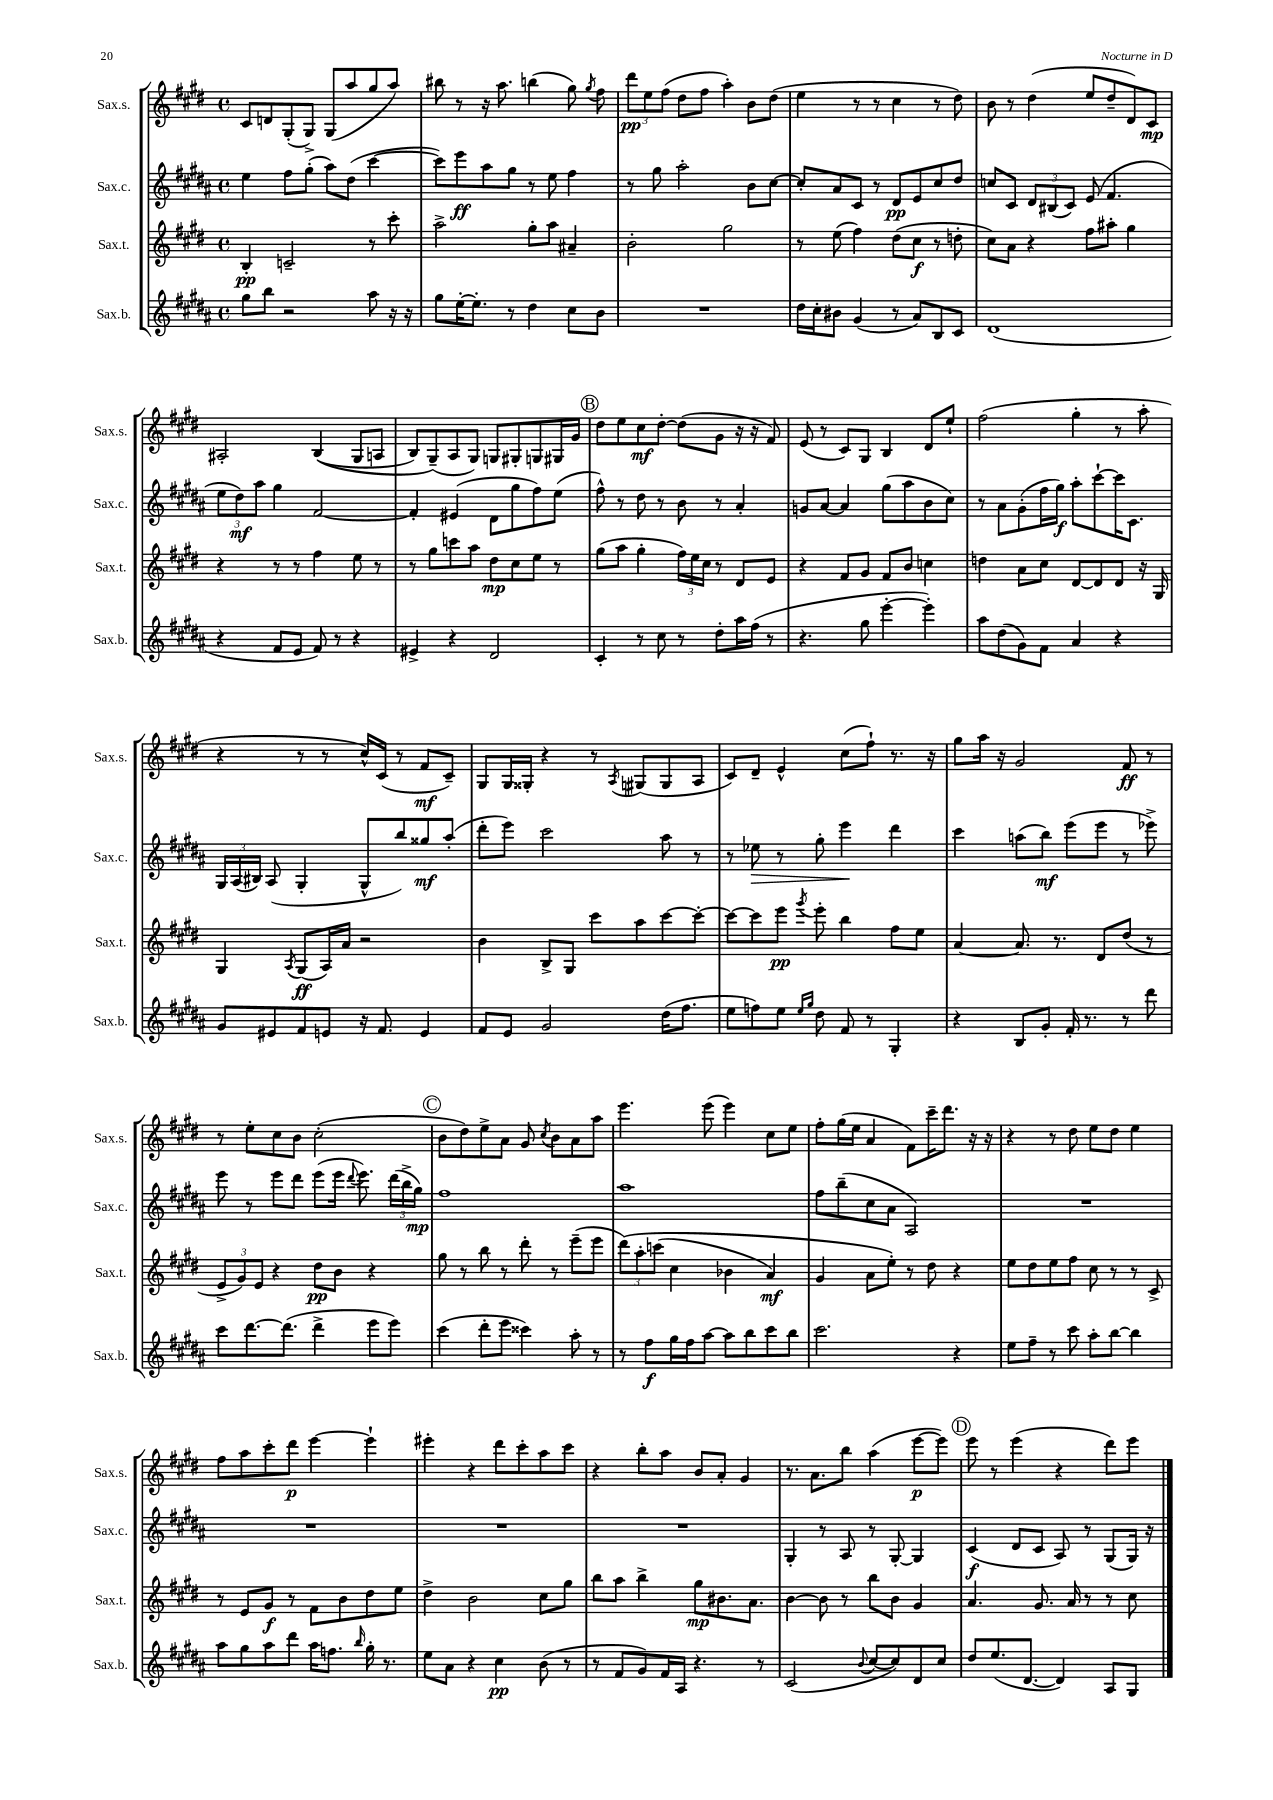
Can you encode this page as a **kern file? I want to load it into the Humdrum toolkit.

**kern	**dynam	**kern	**dynam	**kern	**dynam	**kern	**dynam
*part4	*part4	*part3	*part3	*part2	*part2	*part1	*part1
*staff4	*staff4	*staff3	*staff3	*staff2	*staff2	*staff1	*staff1
*I"Sax.b.	*	*I"Sax.t.	*	*I"Sax.c.	*	*I"Sax.s.	*
*I'Sax.b.	*	*I'Sax.t.	*	*I'Sax.c.	*	*I'Sax.s.	*
*clefG2	*	*clefG2	*	*clefG2	*	*clefG2	*
*k[f#c#g#d#a#]	*	*k[f#c#g#d#]	*	*k[f#c#g#d#a#]	*	*k[f#c#g#d#]	*
*M4/4	*	*M4/4	*	*M4/4	*	*M4/4	*
*met(c)	*	*met(c)	*	*met(c)	*	*met(c)	*
=122	=122	=122	=122	=122	=122	=122	=122
8gg#\L	.	4B'/	pp	4ee\	.	8c#/L	.
8bb\J	.	.	.	.	.	8dn/	.
2r	.	2cn~/	.	8ff#\L	.	(8G#'/	.
.	.	.	.	(8gg#'\J	.	8G#^/J)	.
.	.	.	.	8aa#\L)	.	(8G#/L	.
.	.	.	.	(8dd#\J	.	8aa/	.
8aa#\	.	8r	.	[4ccc#\	.	8gg#/	.
16r	.	8ccc#'\	.	.	.	8aa/J)	.
16r	.	.	.	.	.	.	.
=123	=123	=123	=123	=123	=123	=123	=123
8gg#\L	.	2aa^\	.	8ccc#\L])	.	8bb#X\	.
[16ee'\K	.	.	.	8eee\	ff	8r	.
8.ee'\J]	.	.	.	.	.	.	.
.	.	.	.	8aa#\	.	16r	.
.	.	.	.	.	.	8.aa\	.
8r	.	.	.	8gg#\J	.	.	.
4dd#\	.	8gg#'\L	.	8r	.	(4bbn\	.
.	.	8aa\J	.	8ee\	.	.	.
8cc#\L	.	4a#X~/	.	4ff#\	.	8gg#\)	.
.	.	.	.	.	.	8qgg#/	.
8b\J	.	.	.	.	.	8ff#\	.
=124	=124	=124	=124	=124	=124	=124	=124
1r	.	2b'\	.	8r	.	12ddd#\L	pp
.	.	.	.	.	.	12ee\	.
.	.	.	.	8gg#\	.	.	.
.	.	.	.	.	.	(12ff#\J	.
.	.	.	.	2aa#'\	.	8dd#\L	.
.	.	.	.	.	.	8ff#\J	.
.	.	2gg#\	.	.	.	4aa'\)	.
.	.	.	.	8b\L	.	8b\L	.
.	.	.	.	[8cc#\J	.	(8dd#\J	.
=125	=125	=125	=125	=125	=125	=125	=125
16dd#\LL	.	8r	.	8cc#'/L]	.	4ee\	.
16cc#'\J	.	.	.	.	.	.	.
8b#X\J	.	(8ee\	.	8a#/	.	.	.
(4g#/	.	4ff#\)	.	8c#/J	.	8r	.
.	.	.	.	8r	.	8r	.
8r	.	(8dd#\L	.	8d#/L	pp	4cc#\	.
8a#/L)	.	8cc#\J	f	8e/	.	.	.
8B/	.	8r	.	8cc#/	.	8r	.
8c#/J	.	8ddn'\	.	8dd#/J	.	8dd#\)	.
=126	=126	=126	=126	=126	=126	=126	=126
(1d#	.	8cc#\L)	.	8ccn/L	.	8b\	.
.	.	8a\J	.	8c#/J	.	8r	.
.	.	4r	.	12d#/L	.	(4dd#\	.
.	.	.	.	(12B#X/	.	.	.
.	.	.	.	12c#/J)	.	.	.
.	.	8ff#\L	.	(8e/	.	8ee/L	.
.	.	8aa#X'\J	.	4.f#/	.	8dd#~/	.
.	.	4gg#\	.	.	.	8d#/)	.
.	.	.	.	.	.	8c#/J	mp
!!LO:LB:g=z
=127	=127	=127	=127	=127	=127	=127	=127
4r	.	4r	.	12ee\L	.	2A#X'/	.
.	.	.	.	12dd#\)	mf	.	.
.	.	.	.	12aa#\J	.	.	.
8f#/L	.	8r	.	4gg#\	.	.	.
8e/J	.	8r	.	.	.	.	.
8f#/)	.	4ff#\	.	[2f#/	.	((4B/	.
8r	.	.	.	.	.	.	.
4r	.	8ee\	.	.	.	8G#/L	.
.	.	8r	.	.	.	8An/J	.
=128	=128	=128	=128	=128	=128	=128	=128
4e#X^/	.	8r	.	4f#'/]	.	8B/L)	.
.	.	8gg#\L	.	.	.	(8G#~/)	.
4r	.	8cccn\	.	(4e#X/	.	8A/	.
.	.	8aa\J	.	.	.	8G#/J)	.
2d#/	.	8dd#\L	mp	8d#\L	.	8Gn/L	.
.	.	8cc#\	.	8gg#\	.	8G#X'/	.
.	.	8ee\J	.	8ff#\)	.	8Gn/	.
.	.	8r	.	(8ee\J	.	16G#X/L	.
.	.	.	.	.	.	16g#/JJ	.
!!LO:REH:place=s1:t=B
=129	=129	=129	=129	=129	=129	=129	=129
4c#'/	.	(8gg#\L	.	8ff#^^\)	.	8dd#\L	.
.	.	8aa\J	.	8r	.	8ee\	.
8r	.	4gg#'\	.	8dd#\	.	8cc#\	mf
8cc#\	.	.	.	8r	.	[8dd#'\J	.
8r	.	24ff#\LL)	.	8b\	.	(8dd#\L]	.
.	.	24ee\	.	.	.	.	.
.	.	24cc#\JJ	.	.	.	.	.
8dd#'\L	.	8r	.	8r	.	8g#\J	.
16aa#\L	.	8d#/L	.	4a#'/	.	16r	.
(16ff#\JJ	.	.	.	.	.	16r	.
8r	.	8e/J	.	.	.	8f#/)	.
=130	=130	=130	=130	=130	=130	=130	=130
4.r	.	4r	.	8gn/L	.	(8e/	.
.	.	.	.	[8a#/J	.	8r	.
.	.	8f#/L	.	4a#/]	.	8c#/L)	.
8gg#\	.	8g#/J	.	.	.	8G#/J	.
[4eee'\	.	8f#/L	.	(8gg#\L	.	4B/	.
.	.	8b/J	.	8aa#\	.	.	.
4eee'\])	.	4ccn\	.	8b\	.	8d#/L	.
.	.	.	.	8cc#\J)	.	8ee`/J	.
=131	=131	=131	=131	=131	=131	=131	=131
8aa#\L	.	4ddn\	.	8r	.	(2ff#\	.
(8dd#\	.	.	.	8a#\L	.	.	.
8g#\)	.	8a\L	.	(8g#'\	.	.	.
8f#\J	.	8cc#\J	.	16ff#\L	.	.	.
.	.	.	.	16gg#\JJ)	f	.	.
4a#/	.	[8d#/L	.	8aa#'\L	.	4gg#'\	.
.	.	8d#/]	.	[8ccc#`\	.	.	.
4r	.	8d#/J	.	16ccc#\K]	.	8r	.
.	.	.	.	8.c#\J	.	.	.
.	.	16r	.	.	.	8aa'\	.
.	.	16G#/	.	.	.	.	.
!!LO:LB:g=z
=132	=132	=132	=132	=132	=132	=132	=132
8g#/L	.	4G#/	.	24G#/LL	.	4r	.
.	.	.	.	(24A#/	.	.	.
.	.	.	.	24B#X/JJ)	.	.	.
8e#X/	.	.	.	(8A#/	.	.	.
.	.	8qA/	.	.	.	.	.
8f#/	.	(8G#/L	ff	4G#'/	.	8r	.
8en/J	.	16A/L)	.	.	.	8r	.
.	.	16a/JJ	.	.	.	.	.
16r	.	2r	.	8G#^^/L	.	16cc#^^/LL)	.
8.f#/	.	.	.	.	.	(16c#/JJ	.
.	.	.	.	8bb/)	.	8r	.
4e/	.	.	.	8gg##X/	mf	8f#/L	mf
.	.	.	.	(8aa#'/J	.	8c#~/J)	.
=133	=133	=133	=133	=133	=133	=133	=133
8f#/L	.	4b\	.	8ddd#'\L	.	8G#/L	.
8e/J	.	.	.	8eee\J)	.	16G#/L	.
.	.	.	.	.	.	16G##X'/JJ	.
2g#/	.	8B^/L	.	2ccc#\	.	4r	.
.	.	8G#/J	.	.	.	.	.
.	.	8ccc#\L	.	.	.	8r	.
.	.	.	.	.	.	8qA/	.
.	.	8aa\	.	.	.	(8G#X/L	.
(16dd#\KL	.	[8ccc#\	.	8aa#\	.	8G#/	.
8.ff#\J	.	.	.	.	.	.	.
.	.	8ccc#'\J_	.	8r	.	8A/J	.
=134	=134	=134	=134	=134	=134	=134	=134
8ee\L	.	8ccc#\L_	.	8r	.	8c#/L)	.
!	!	!	!	!	!LO:HP:b	!	!
8ffn\)	.	8ccc#\]	.	8ee-X\	>	8d#~/J	.
8ee\J	.	8eee\J	pp	8r	.	4e^^/	.
16qqee/LL	.	.	.	.	.	.	.
16qqgg#/JJ	.	8qggg#/	.	.	.	.	.
8dd#\	.	8eee'\	.	8gg#'\	.	.	.
8f#/	.	4bb\	.	4eee\	.	(8cc#\L	.
8r	.	.	.	.	.	8ff#`\J)	.
4G#'/	.	8ff#\L	.	4ddd#\	]	8.r	.
.	.	8ee\J	.	.	.	.	.
.	.	.	.	.	.	16r	.
=135	=135	=135	=135	=135	=135	=135	=135
4r	.	[4a/	.	4ccc#\	.	8gg#\L	.
.	.	.	.	.	.	16aa\Jk	.
.	.	.	.	.	.	16r	.
8B/L	.	8.a/]	.	(8aan\L	.	2g#/	.
8g#'/J	.	.	.	8bb\J)	mf	.	.
.	.	8.r	.	.	.	.	.
16f#'/	.	.	.	(8eee\L	.	.	.
8.r	.	.	.	.	.	.	.
.	.	8d#/L	.	8eee\J	.	.	.
8r	.	(8dd#/J	.	8r	.	8f#/	ff
8ddd#\	.	8r	.	8eee-X^\)	.	8r	.
!!LO:LB:g=z
=136	=136	=136	=136	=136	=136	=136	=136
8ccc#\L	.	12e^/L	.	8eee\	.	8r	.
.	.	12g#/)	.	.	.	.	.
[8.ddd#\	.	.	.	8r	.	8ee'\L	.
.	.	12e/J	.	.	.	.	.
.	.	4r	.	8eee\L	.	8cc#\	.
(8.ddd#\J]	.	.	.	.	.	.	.
.	.	.	.	8ddd#\J	.	8b\J	.
4ddd#^\	.	8dd#\L	pp	(8eee\L	.	(2cc#'\	.
.	.	8b\J	.	16eee\Jk	.	.	.
.	.	.	.	8qqddd#/	.	.	.
.	.	.	.	8.eee\)	.	.	.
8eee\L	.	4r	.	.	.	.	.
8eee\J)	.	.	.	(24ddd#\LL	.	.	.
.	.	.	.	24bb^\	.	.	.
.	.	.	.	24gg#\JJ)	mp	.	.
!!LO:REH:place=s1:t=C
=137	=137	=137	=137	=137	=137	=137	=137
(4ccc#\	.	8gg#\	.	1ff#	.	8b\L	.
.	.	8r	.	.	.	8dd#\)	.
8ddd#'\L	.	8bb\	.	.	.	8ee^\	.
8eee\J	.	8r	.	.	.	8a\J	.
4ccc##X\)	.	8ddd#'\	.	.	.	8g#/	.
.	.	.	.	.	.	8qcc#/	.
.	.	8r	.	.	.	8b\L	.
8aa#'\	.	(8eee~\L	.	.	.	8a\	.
8r	.	8eee\J	.	.	.	8aa\J	.
=138	=138	=138	=138	=138	=138	=138	=138
8r	.	(12ddd#\L)	.	1aa#	.	4.eee\	.
.	.	12aa'\	.	.	.	.	.
8ff#\L	f	.	.	.	.	.	.
.	.	(12cccn\J	.	.	.	.	.
16gg#\L	.	4cc#\	.	.	.	.	.
16ff#\J	.	.	.	.	.	.	.
[8aa#\J	.	.	.	.	.	(8eee\	.
8aa#\L]	.	4b-X\	.	.	.	4eee\)	.
8bb\	.	.	.	.	.	.	.
8ccc#\	.	4a/)	mf	.	.	8cc#\L	.
8bb\J	.	.	.	.	.	8ee\J	.
=139	=139	=139	=139	=139	=139	=139	=139
2.ccc#\	.	4g#/	.	8ff#\L	.	8ff#'\L	.
.	.	.	.	(8bb~\	.	(16gg#\L	.
.	.	.	.	.	.	16ee\JJ	.
.	.	8a\L	.	8cc#\	.	4a/	.
.	.	8ee'\J)	.	8a#\J	.	.	.
.	.	8r	.	2A#/)	.	8f#\L)	.
.	.	8dd#\	.	.	.	16ccc#~\K	.
.	.	.	.	.	.	8.ddd#\J	.
4r	.	4r	.	.	.	.	.
.	.	.	.	.	.	16r	.
.	.	.	.	.	.	16r	.
=140	=140	=140	=140	=140	=140	=140	=140
8ee\L	.	8ee\L	.	1r	.	4r	.
8ff#~\J	.	8dd#\	.	.	.	.	.
8r	.	8ee\	.	.	.	8r	.
8ccc#\	.	8ff#\J	.	.	.	8dd#\	.
8aa#'\L	.	8cc#\	.	.	.	8ee\L	.
[8bb\J	.	8r	.	.	.	8dd#\J	.
4bb\]	.	8r	.	.	.	4ee\	.
.	.	8c#^/	.	.	.	.	.
!!LO:LB:g=z
=141	=141	=141	=141	=141	=141	=141	=141
8aa#\L	.	8r	.	1r	.	8ff#\L	.
8gg#\	.	8e/L	.	.	.	8aa\	.
8aa#\	.	8g#/J	f	.	.	8ccc#'\	.
8ddd#\J	.	8r	.	.	.	8ddd#\J	p
16aa#\KL	.	8f#\L	.	.	.	[4eee\	.
8.ffn\J	.	.	.	.	.	.	.
.	.	8b\	.	.	.	.	.
16qqbb/	.	.	.	.	.	.	.
16gg#'\	.	8dd#\	.	.	.	4eee`\]	.
8.r	.	.	.	.	.	.	.
.	.	8ee\J	.	.	.	.	.
=142	=142	=142	=142	=142	=142	=142	=142
8ee\L	.	4dd#^\	.	1r	.	4eee#X'\	.
8a#\J	.	.	.	.	.	.	.
4r	.	2b\	.	.	.	4r	.
4cc#\	pp	.	.	.	.	8ddd#\L	.
.	.	.	.	.	.	8ccc#'\	.
(8b\	.	8cc#\L	.	.	.	8aa\	.
8r	.	8gg#\J	.	.	.	8ccc#\J	.
=143	=143	=143	=143	=143	=143	=143	=143
8r	.	8bb\L	.	1r	.	4r	.
8f#/L	.	8aa\J	.	.	.	.	.
8g#/)	.	4bb^\	.	.	.	8bb'\L	.
16f#/L	.	.	.	.	.	8aa\J	.
16A#/JJ	.	.	.	.	.	.	.
4.r	.	8gg#\L	mp	.	.	8b/L	.
.	.	8.b#X\	.	.	.	8a'/J	.
.	.	.	.	.	.	4g#/	.
.	.	8.a\J	.	.	.	.	.
8r	.	.	.	.	.	.	.
=144	=144	=144	=144	=144	=144	=144	=144
(2c#/	.	[4b\	.	4G#'/	.	8.r	.
.	.	.	.	.	.	8.a\L	.
.	.	8b\]	.	8r	.	.	.
.	.	8r	.	8A#/	.	8bb\J	.
8qqb/	.	.	.	.	.	.	.
[8cc#/L	.	8bb\L	.	8r	.	(4aa\	.
8cc#/])	.	8b\J	.	[8G#'/	.	.	.
8d#/	.	4g#/	.	4G#/]	.	[8eee\L	p
8cc#/J	.	.	.	.	.	8eee\J])	.
!!LO:REH:place=s1:t=D
=145	=145	=145	=145	=145	=145	=145	=145
8dd#/L	.	4.a/	.	(4c#/	f	8eee\	.
(8.ee/	.	.	.	.	.	8r	.
.	.	.	.	8d#/L	.	(4eee\	.
[8.d#/J	.	.	.	.	.	.	.
.	.	8.g#/	.	8c#/J	.	.	.
4d#/])	.	.	.	8A#/)	.	4r	.
.	.	16a/	.	.	.	.	.
.	.	8r	.	8r	.	.	.
8A#/L	.	8r	.	(8G#/L	.	8ddd#\L)	.
8G#/J	.	8cc#\	.	16G#/Jk)	.	8eee\J	.
.	.	.	.	16r	.	.	.
==	==	==	==	==	==	==	==
*-	*-	*-	*-	*-	*-	*-	*-
